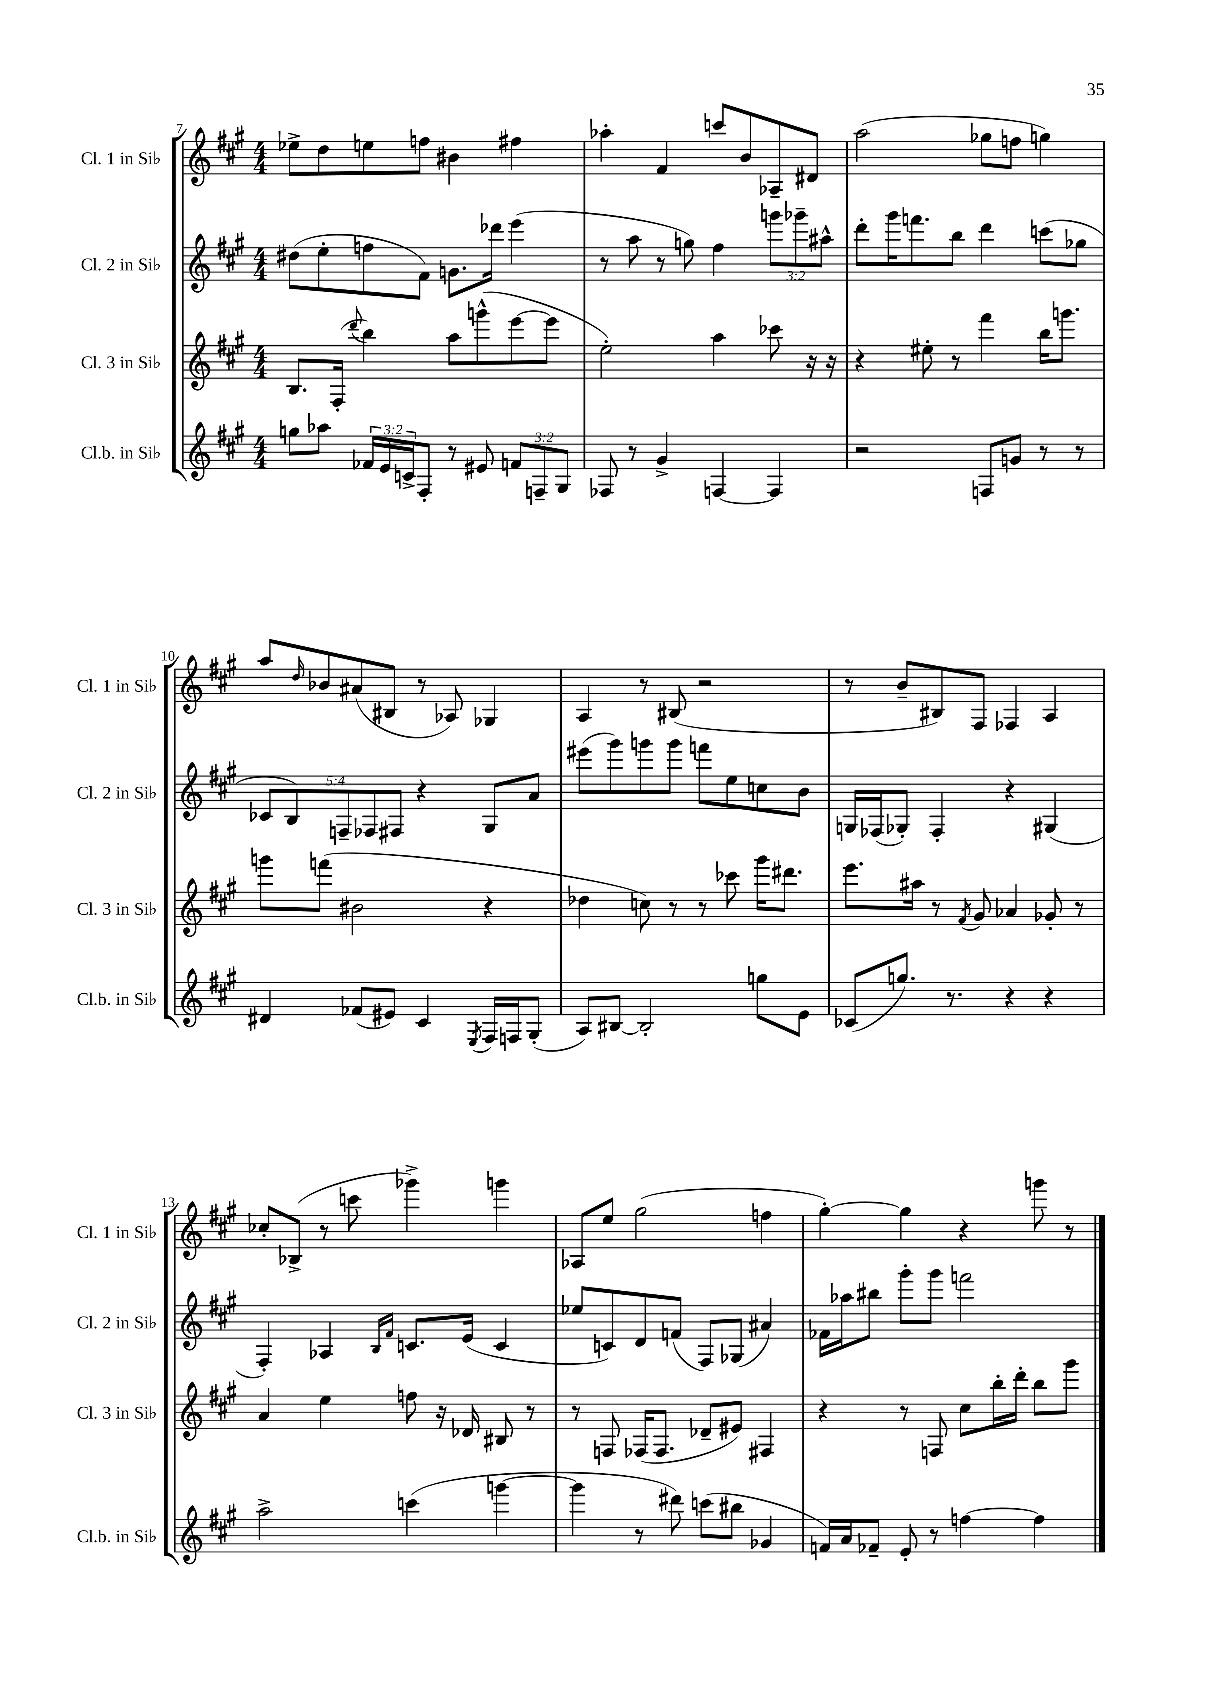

**kern	**kern	**kern	**kern
*staff4	*staff3	*staff2	*staff1
*clefG2	*clefG2	*clefG2	*clefG2
*k[f#c#g#]	*k[f#c#g#]	*k[f#c#g#]	*k[f#c#g#]
*M4/4	*M4/4	*M4/4	*M4/4
8gg\L	8.B/L	(8dd#\L	8ee-^\L
8aa-\J	.	8ee'\	8dd\
.	(16F#'/Jk	.	.
.	8qqddd/	.	.
24f-/LL	4bb\)	8ff\	8ee\
24e/	.	.	.
24c^/J	.	.	.
8F#'/J	.	8f#\J)	8ff\J
8r	8aa\L	8.g\L	4b#\
8e#/	(8ggg^^\	.	.
.	.	16ddd-\Jk	.
12f/L	[8eee\	(4eee\	4ff#\
12F~/	.	.	.
.	8eee\]J	.	.
12G#/J	.	.	.
=	=	=	=
8F-/	2ee'\)	8r	4aa-'\
8r	.	8aa\	.
4g#^/	.	8r	4f#/
.	.	8gg\)	.
[4F/	4aa\	4ff#\	8ccc/L
.	.	.	8b/
4F/]	8ccc-\	12ggg\L	8A-~/
.	.	12ggg-~\	.
.	16r	.	8d#/J
.	.	12aa#^^\J	.
.	16r	.	.
=	=	=	=
2r	4r	8ddd'\L	(2aa\
.	.	16ggg#\K	.
.	.	8.fff\	.
.	8ee#'\	.	.
.	8r	8bb\J	.
8F/L	4fff#\	4ddd\	8gg-\L
8g/J	.	.	8ff\J
8r	16bb\LK	(8ccc\L	4gg\)
.	8.ggg\J	.	.
8r	.	8gg-\J	.
=	=	=	=
4d#/	8ggg\L	10c-/L	8aa/L
.	.	10B/)	.
.	.	.	16qqdd/
.	(8fff\J	.	8b-/
.	.	10F~/	.
(8f-/L	2b#\	.	(8a#/
.	.	10F-/	.
8e#/J)	.	.	8B#/J
.	.	10F#/J	.
4c#/	.	4r	8r
.	.	.	8A-/)
8qE/	.	.	.
16F#/LL	4r	8G#/L	4G-/
16F/J	.	.	.
(8G#'/J	.	8a/J	.
=	=	=	=
8A/L)	4dd-\	(8eee#\L	4A/
[8B#/J	.	8ggg#\)	.
2B#'/]	8cc\)	8ggg\	8r
.	8r	8ggg\J	(8B#/
.	8r	8fff\L	2r
.	8ccc-\	8ee\	.
8gg\L	16ggg#\LK	8cc\	.
.	8.ddd#\J	.	.
8e\J	.	8b\J	.
=	=	=	=
(8c-/L	8.eee\L	16G/LL	8r
.	.	(16F-/J	.
8.gg/J)	.	8G-'/J)	8b~/L
.	16aa#\Jk	.	.
.	8r	4F-'/	8B#/)
8.r	.	.	.
.	8qf#/	.	.
.	8g#/	.	8F#/J
4r	4a-/	4r	4F-/
4r	8g-'/	(4G#/	4A/
.	8r	.	.
=	=	=	=
2aa^\	4a/	4F#'/)	8cc-'/L
.	.	.	(8B-^/J
.	4ee\	4A-/	8r
.	.	.	8ccc\
.	.	16qqB/LL	.
.	.	16qqf#/JJ	.
(4ccc\	8ff\	8.c/L	4ggg-^\)
.	16r	.	.
.	16d-/	(16e/Jk	.
[4ggg\	8B#/	4c/	4ggg\
.	8r	.	.
=	=	=	=
4ggg\]	8r	8ee-/L	8A-/L
.	8F/	8c/)	8ee/J
8r	(16F-/LK	8d/	(2gg#\
.	8.F-/J	.	.
8ddd#\)	.	(8f/J	.
(8ccc\L	8d-~/L	8F#/L)	.
8bb#\J	8e#/J)	(8G-/J	.
4g-/	4F#/	4a#/)	4ff\
=	=	=	=
16f/LL)	4r	16f-\LL	[4gg#'\)
16a/J	.	16aa-\J	.
8f-~/J	.	8bb#\J	.
8e'/	8r	8ggg#'\L	4gg#\]
8r	8F/	8ggg#\J	.
[4ff\	8cc#\L	2fff\	4r
.	16bb'\L	.	.
.	16ddd'\JJ	.	.
4ff\]	8bb\L	.	8ggg\
.	8ggg#\J	.	8r
==	==	==	==
*-	*-	*-	*-
